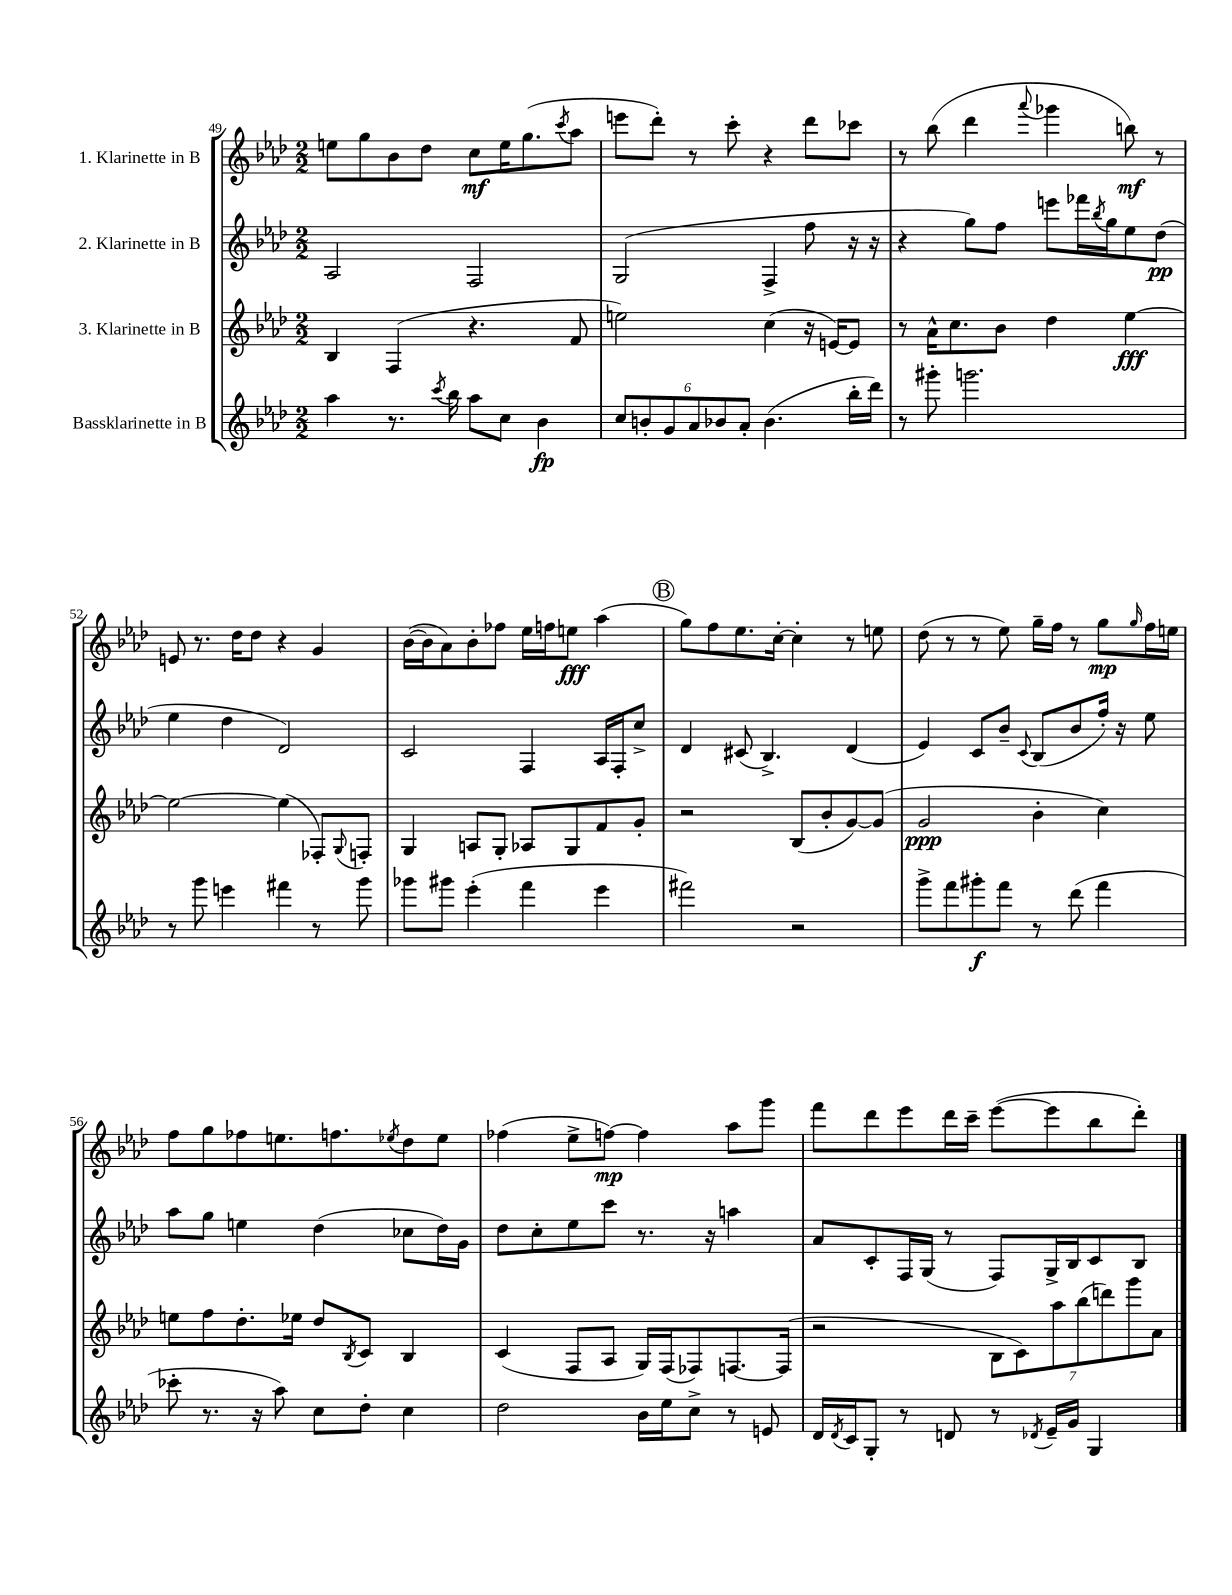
<<
\new StaffGroup <<
\new Staff = "s0" \with { instrumentName = "1. Klarinette in B" } {
    \clef treble \key aes \major \numericTimeSignature \time 2/2
    e''8 g''8 bes'8 des''8 c''8\mf e''16 g''8.( \acciaccatura { c'''8 } aes''8 |
    e'''8 des'''8-.) r8 c'''8-. r4 des'''8 ces'''8 |
    r8 bes''8( des'''4 \appoggiatura { aes'''8 } ges'''4 b''8\mf) r8 |
    e'8 r8. des''16 des''8 r4 g'4 |
    bes'16~( bes'16 aes'8) bes'8-. fes''8 ees''16 f''16 e''8\fff aes''4( |
    \mark \markup { \circle "B" } g''8) f''8 ees''8. c''16~-. c''4-. r8 e''8 |
    des''8( r8 r8 ees''8) g''16-- f''16 r8 g''8\mp \grace { g''16 } f''16 e''16 |
    f''8 g''8 fes''8 e''8. f''8. \acciaccatura { ees''8 } des''8 ees''8 |
    fes''4( ees''8-> f''8~\mp) f''4 aes''8 g'''8 |
    f'''8 des'''8 ees'''8 des'''16 c'''16-- ees'''8~( ees'''8 bes''8 des'''8-.) \bar "|." |
}
\new Staff = "s1" \with { instrumentName = "2. Klarinette in B" } {
    \clef treble \key aes \major \numericTimeSignature \time 2/2
    aes2 f2 |
    g2( f4-> f''8 r16 r16 |
    r4 g''8) f''8 e'''8 fes'''16 \acciaccatura { bes''8 } g''16 ees''8 des''8\pp( |
    ees''4 des''4 des'2) |
    c'2 f4 aes16 f16-. c''8-> |
    \mark \markup { \circle "B" } des'4 cis'8( bes4.->) des'4( |
    ees'4) c'8 bes'8-- \appoggiatura { c'8 } bes8( bes'8 f''16-.) r16 ees''8 |
    aes''8 g''8 e''4 des''4( ces''8 des''16) g'16 |
    des''8 c''8-. ees''8 c'''8 r8. r16 a''4 |
    aes'8 c'8-. f16 g16( r8 f8) g16-> bes16 c'8 bes8 \bar "|." |
}
\new Staff = "s2" \with { instrumentName = "3. Klarinette in B" } {
    \clef treble \key aes \major \numericTimeSignature \time 2/2
    bes4 f4( r4. f'8 |
    e''2) c''4( r16 e'16~) e'8 |
    r8 aes'16-^ c''8. bes'8 des''4 ees''4~\fff |
    ees''2~ ees''4( fes8-.) \appoggiatura { g8 } f8-. |
    g4 a8 g8-. aes8 g8 f'8 g'8-. |
    \mark \markup { \circle "B" } r2 bes8( bes'8-. g'8~) g'8( |
    g'2\ppp bes'4-. c''4) |
    e''8 f''8 des''8.-. ees''16 des''8 \acciaccatura { bes8 } c'8 bes4 |
    c'4( f8 aes8 g16) f16( fes8) f8.~ f16( |
    r2 \tuplet 7/4 { bes8 c'8) aes''8 bes''8( d'''8) g'''8 aes'8 } \bar "|." |
}
\new Staff = "s3" \with { instrumentName = "Bassklarinette in B" } {
    \clef treble \key aes \major \numericTimeSignature \time 2/2
    aes''4 r8. \acciaccatura { c'''8 } bes''16 aes''8 c''8 bes'4\fp |
    \tuplet 6/4 { c''8 b'8-. g'8 aes'8 bes'8 aes'8-. } bes'4.( bes''16-. des'''16) |
    r8 gis'''8-. g'''2. |
    r8 g'''8 e'''4 fis'''4 r8 g'''8 |
    ges'''8 gis'''8 ees'''4-.( f'''4 ees'''4 |
    \mark \markup { \circle "B" } fis'''2) r2 |
    g'''8-> f'''8 gis'''8-.\f f'''8 r8 des'''8( f'''4 |
    ces'''8-. r8. r16 aes''8) c''8 des''8-. c''4 |
    des''2 bes'16 ees''16 c''8-> r8 e'8 |
    des'16 \acciaccatura { des'8 } c'16 g8-. r8 d'8 r8 \acciaccatura { des'8 } ees'16-- g'16 g4 \bar "|." |
}
>>
>>
\layout { \context { \Score currentBarNumber = #49 } }
